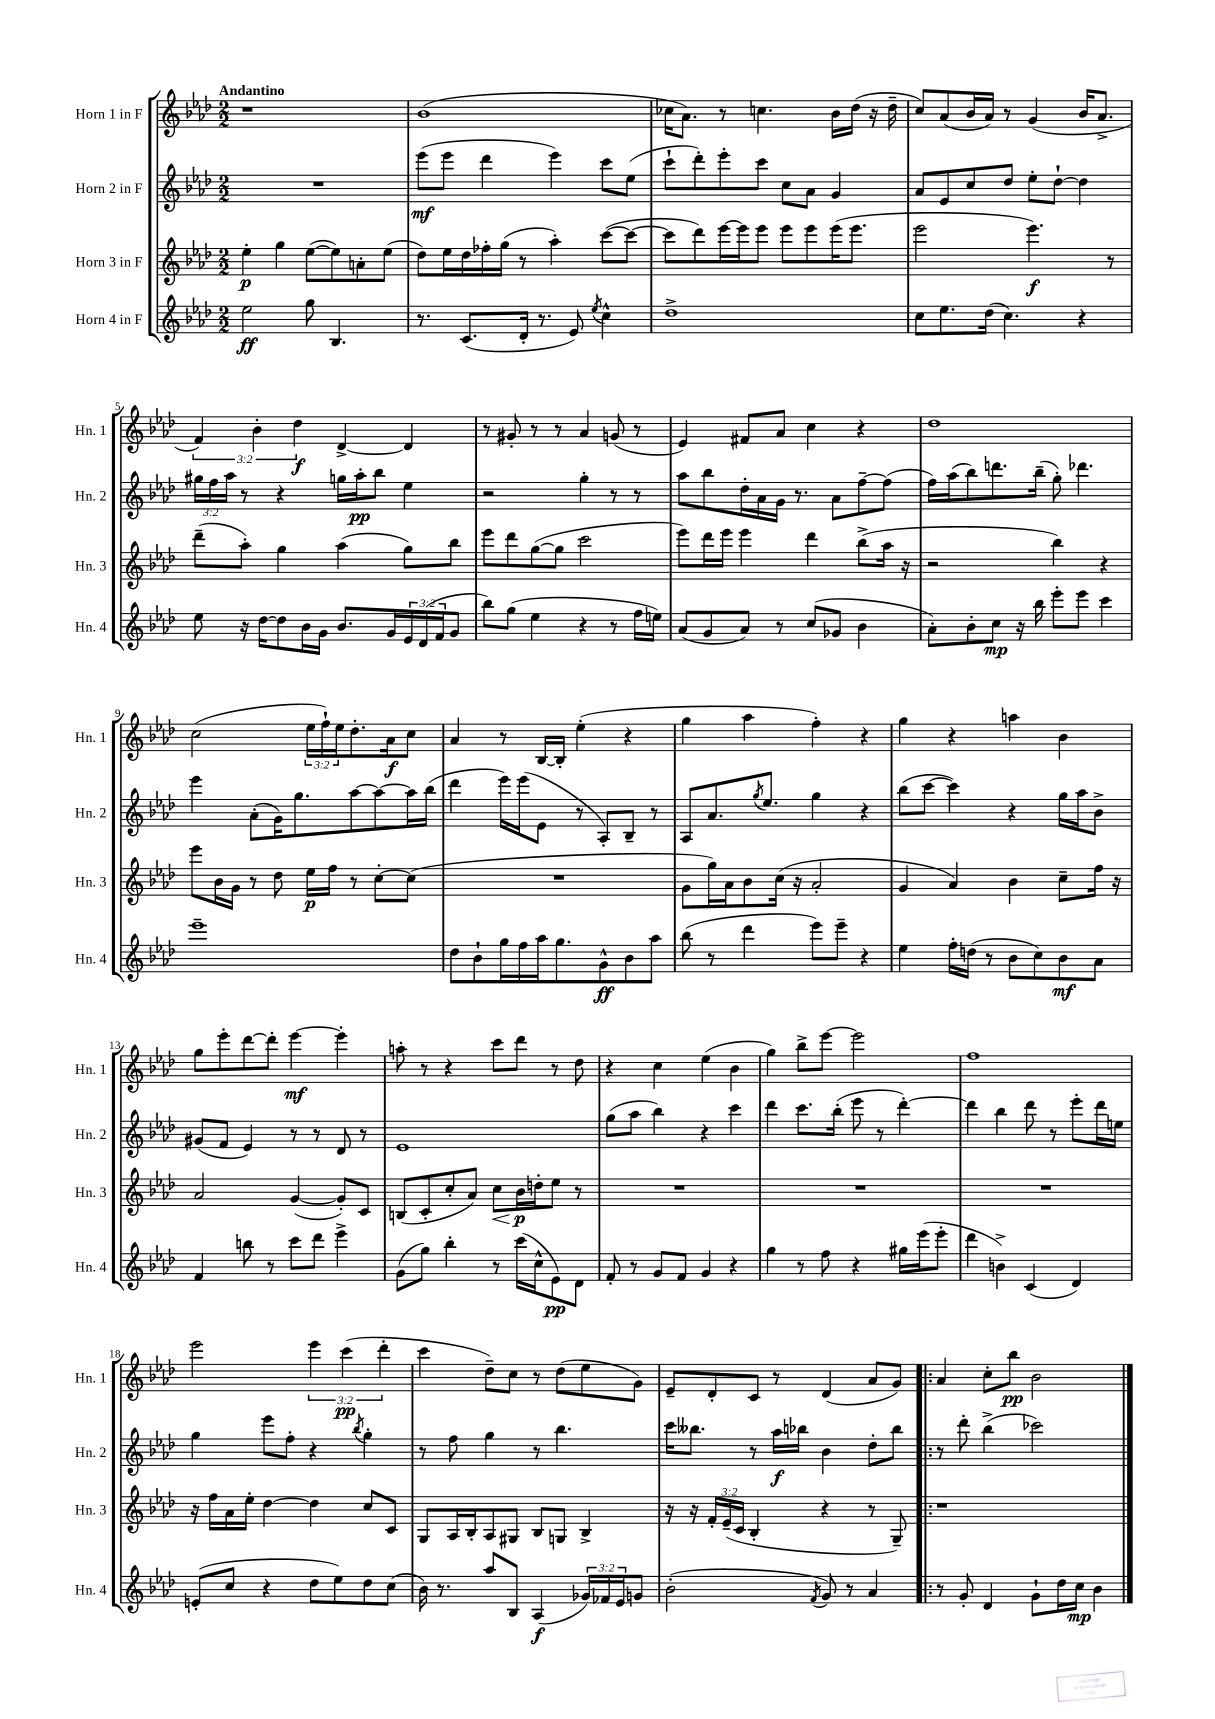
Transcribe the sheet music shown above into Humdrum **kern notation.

**kern	**kern	**kern	**kern
*staff4	*staff3	*staff2	*staff1
*clefG2	*clefG2	*clefG2	*clefG2
*k[b-e-a-d-]	*k[b-e-a-d-]	*k[b-e-a-d-]	*k[b-e-a-d-]
*M2/2	*M2/2	*M2/2	*M2/2
2ee-	4ee-'	1r	1r
.	4gg	.	.
8gg	([8ee-	.	.
4.B-	8ee-])	.	.
.	8a'	.	.
.	(8ee-	.	.
=	=	=	=
8.r	8dd-)	(8eee-	(1b-
.	16ee-	8eee-	.
(8.c	16dd-	.	.
.	16ff-'	4ddd-	.
.	(16gg	.	.
16d-'	8r	.	.
8.r	.	.	.
.	4aa-')	4eee-)	.
8e-)	.	.	.
8qee-	.	.	.
4cc^^	([8ccc	8ccc	.
.	8ccc_	(8ee-	.
=	=	=	=
1dd-^	8ccc]	8ccc`	16cc-
.	.	.	8.a-)
.	8ddd-)	8ddd-')	.
.	[16eee-	8eee-'	8r
.	16eee-]	.	.
.	8eee-	8ccc	4.cc
.	8eee-	8cc	.
.	8eee-	8a-	.
.	(16eee-	4g	16b-
.	8.eee-	.	(16dd-
.	.	.	16r
.	.	.	16dd-~
=	=	=	=
8cc	2eee-	8a-	8cc)
8.ee-	.	8e-	(8a-
.	.	8cc	16b-
(16dd-	.	.	16a-)
4.cc)	.	8dd-	8r
.	4.eee-)	8ee-'	(4g
.	.	[8dd-`	.
4r	.	4dd-]	16b-
.	.	.	8.a-^
.	8r	.	.
=	=	=	=
8ee-	(8ddd-~	24gg#	6f)
.	.	24ff	.
.	.	24aa-	.
16r	8aa-')	8r	.
.	.	.	6b-'
[16dd-	.	.	.
8dd-]	4gg	4r	.
.	.	.	6dd-
16b-	.	.	.
16g	.	.	.
8.b-	(4aa-	16gg	[4d-^
.	.	16aa-'	.
.	.	8bb-	.
16g	.	.	.
24e-	8gg)	4ee-	4d-]
(24d-	.	.	.
24f	.	.	.
8g	8bb-	.	.
=	=	=	=
8bb-)	8eee-	2r	8r
(8gg	8ddd-	.	8g#'
4ee-	([8gg	.	8r
.	8gg]	.	8r
4r	2ccc	4gg'	4a-
8r	.	8r	(8g
16ff	.	8r	8r
16ee)	.	.	.
=	=	=	=
(8a-	8eee-)	8aa-	4e-)
8g	16ddd-	8bb-	.
.	16eee-	.	.
8a-)	4eee-	16dd-'	8f#
.	.	16a-	.
8r	.	16g	8a-
.	.	8.r	.
(8cc	4ddd-	.	4cc
8g-	.	8a-	.
4b-	(8bb-^	[8ff~	4r
.	16aa-	(8ff]	.
.	16r	.	.
=	=	=	=
8a-')	2r	16ff)	1dd-
.	.	(16aa-	.
8b-'	.	8bb-)	.
8cc	.	8.ddd	.
16r	.	.	.
16bb-	.	(16bb-~	.
8eee-'	4bb-)	8gg')	.
8eee-	.	4.ddd-	.
4ccc	4r	.	.
=	=	=	=
1eee-~	8eee-	4eee-	(2cc
.	16b-	.	.
.	16g	.	.
.	8r	(8a-'	.
.	8dd-	16g)	.
.	.	8.gg	.
.	16ee-	.	24ee-
.	.	.	24ff`)
.	16ff	.	.
.	.	.	24ee-
.	8r	[8aa-	8.dd-'
.	[8cc'	8aa-_	.
.	.	.	16a-
.	(8cc]	16aa-]	8cc
.	.	(16bb-	.
=	=	=	=
8dd-	1r	4ddd-	4a-
8b-`	.	.	.
16gg	.	16eee-)	8r
16ff	.	(16eee-	.
16aa-	.	8e-	[16B-
8.gg	.	.	16B-']
.	.	8r	(4ee-'
8g^^	.	8A-')	.
8b-	.	8B-~	4r
8aa-	.	8r	.
=	=	=	=
(8bb-	8g	8A-	4gg
8r	16gg)	8.a-	.
.	16a-	.	.
4ddd-	8b-	.	4aa-
.	.	8qgg	.
.	.	8.ee-	.
.	(16cc	.	.
.	16r	.	.
8eee-)	2a-'	4gg	4ff')
8eee-~	.	.	.
4r	.	4r	4r
=	=	=	=
4ee-	4g	(8bb-	4gg
.	.	[8ccc	.
16ff'	4a-)	4ccc])	4r
(16dd	.	.	.
8r	.	.	.
8b-	4b-	4r	4aa
8cc)	.	.	.
8b-	8cc~	16gg	4b-
.	.	16aa-	.
8a-	16ff	8b-^	.
.	16r	.	.
=	=	=	=
4f	2a-	(8g#	8gg
.	.	8f	8eee-'
8bb	.	4e-)	[8ddd-
8r	.	.	8ddd-']
8ccc	([4g	8r	[4eee-
8ddd-	.	8r	.
4eee-^	8g'])	8d-	4eee-']
.	8c	8r	.
=	=	=	=
(8g	(8B	1e-	8aa'
8gg)	8c'	.	8r
4bb-'	8cc'	.	4r
.	8a-)	.	.
8r	8cc	.	8ccc
(16ccc	16b-	.	8ddd-
16cc^^	16dd'	.	.
8e-)	8ee-	.	8r
8d-	8r	.	8dd-
=	=	=	=
8f'	1r	(8gg	4r
8r	.	8aa-	.
8g	.	4bb-)	4cc
8f	.	.	.
4g	.	4r	(4ee-
4r	.	4ccc	4b-
=	=	=	=
4gg	1r	4ddd-	4gg)
8r	.	8.ccc	8bb-^
8ff	.	.	[8eee-
.	.	(16bb-'	.
4r	.	8eee-	2eee-]
.	.	8r	.
16gg#	.	[4ddd-')	.
(16eee-	.	.	.
8eee-'	.	.	.
=	=	=	=
4ddd-	1r	4ddd-]	1ff
4b^)	.	4bb-	.
(4c	.	8ddd-	.
.	.	8r	.
4d-)	.	8eee-'	.
.	.	16ddd-	.
.	.	16ee	.
=	=	=	=
(8e'	16r	4gg	2eee-
.	16ff	.	.
8cc	16a-	.	.
.	16ee-'	.	.
4r	[4dd-	8eee-	.
.	.	8ff'	.
8dd-	4dd-]	4r	6eee-
8ee-)	.	.	.
.	.	.	(6ccc
.	.	8qbb-	.
8dd-	8cc	4gg'	.
.	.	.	6ddd-'
(8cc	8c	.	.
=	=	=	=
16b-)	8G	8r	4ccc
8.r	.	.	.
.	16A-	8ff	.
.	16B-'	.	.
8aa-	8A-	4gg	8dd-~)
8B-	8G#	.	8cc
(4A-	8B-	8r	8r
.	8G	4.bb-	(8dd-
24g-)	4B-^	.	8ee-
24f-	.	.	.
24e-	.	.	.
8g	.	.	8g)
=	=	=	=
(2b-'	16r	16ccc	8e-~
.	16r	8.bb--	.
.	24f'	.	8d-'
.	(24e-~	.	.
.	24c	.	.
.	4B-'	8r	8c
.	.	16aa-	8r
.	.	16bb-	.
8qf	.	.	.
8g)	4r	4b-	(4d-
8r	.	.	.
4a-	8r	8dd-'	8a-
.	8G~)	8bb-	8g)
=!|:	=!|:	=!|:	=!|:
8r	1r	8r	4a-
8g'	.	8ddd-'	.
4d-	.	(4bb-^	8cc'
.	.	.	8bb-
8g`	.	2ccc-)	2b-
16dd-	.	.	.
16cc	.	.	.
4b-	.	.	.
==	==	==	==
*-	*-	*-	*-
